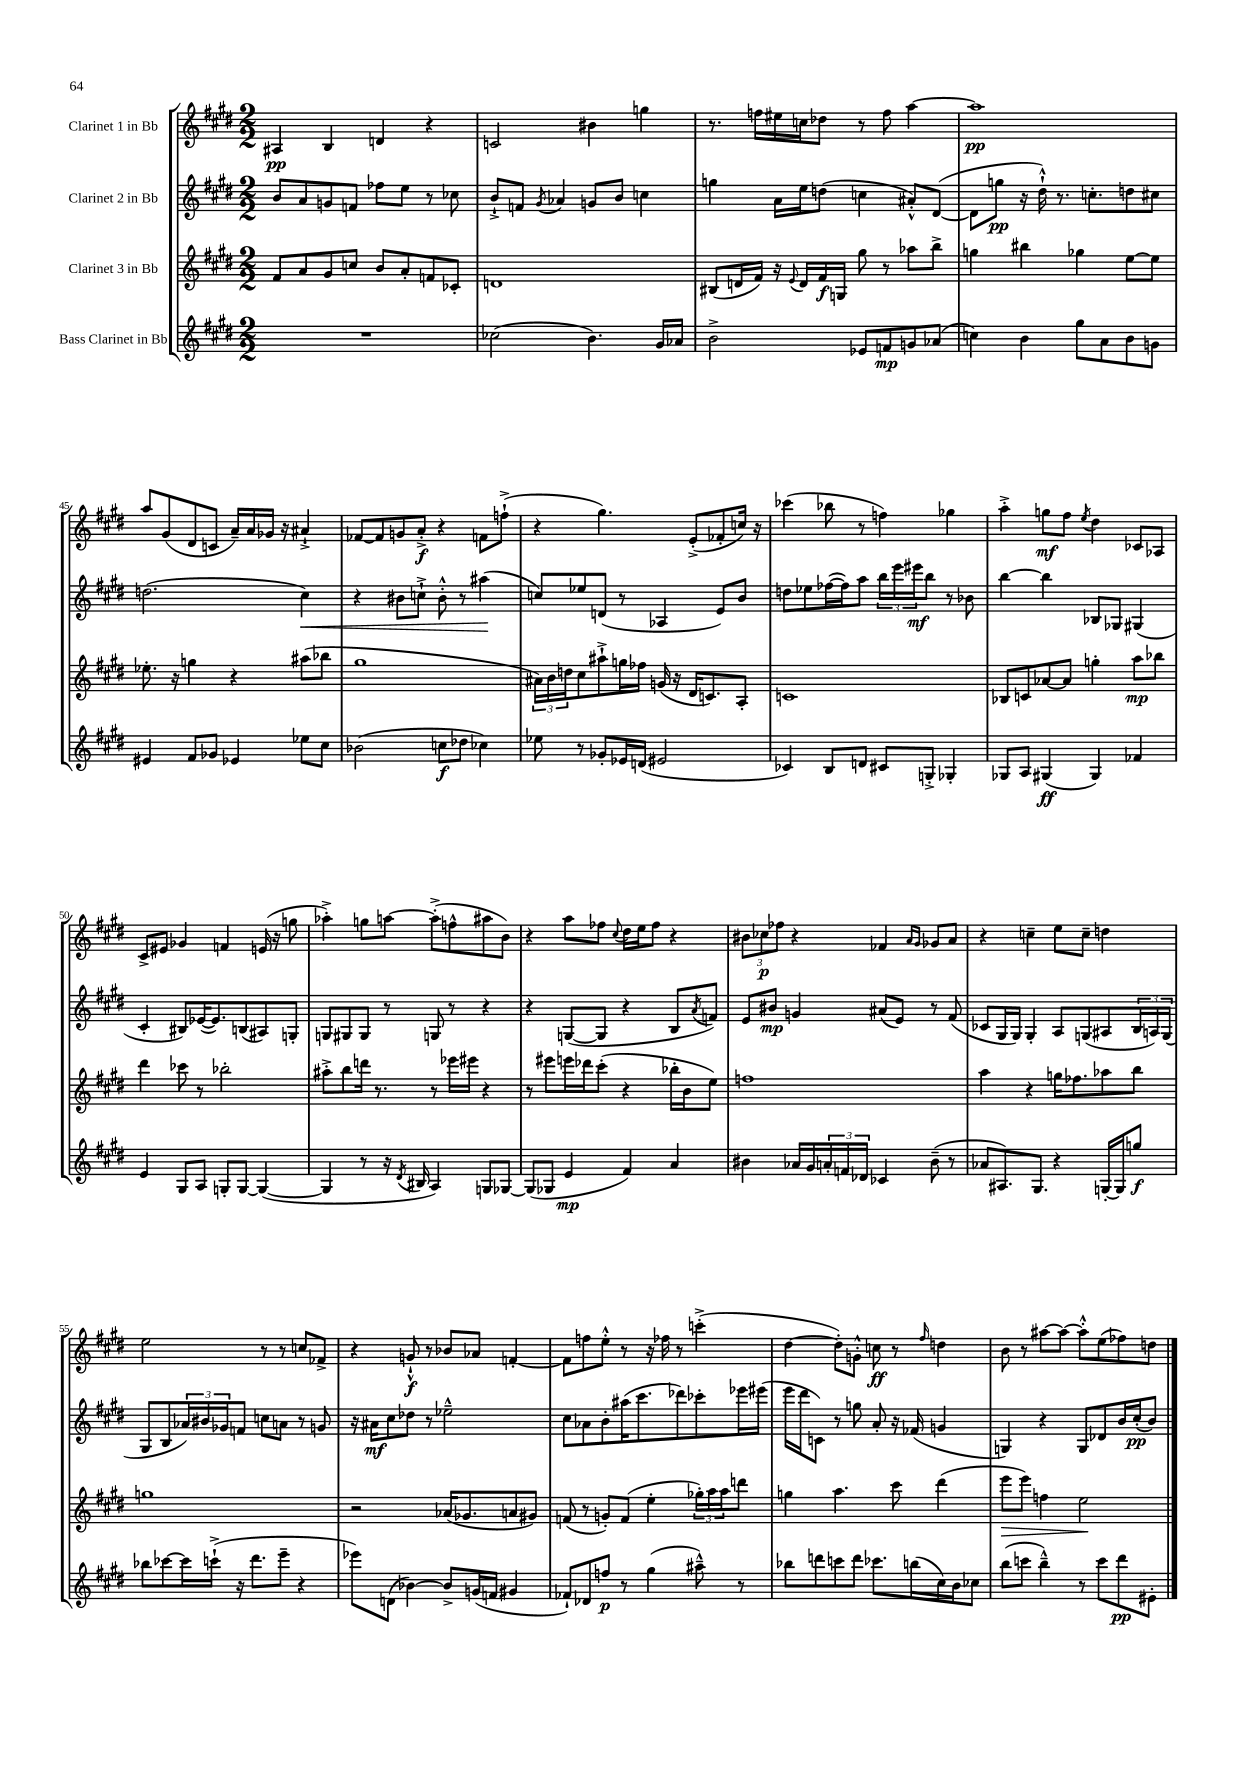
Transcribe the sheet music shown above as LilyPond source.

<<
\new StaffGroup <<
\new Staff = "s0" \with { instrumentName = "Clarinet 1 in Bb" } {
    \clef treble \key e \major \numericTimeSignature \time 2/2
    ais4\pp b4 d'4 r4 |
    c'2 bis'4 g''4 |
    r8. f''16 eis''16 c''16 des''8 r8 f''8 a''4~ |
    a''1\pp |
    a''8 gis'8( dis'8 c'8 a'16--) a'16 ges'16 r16 ais'4-!-> |
    fes'8~ fes'8 g'8 a'8-.->\f r4 f'8 f''8-!->( |
    r4 gis''4.) e'8-.->( fes'8-. c''16) r16 |
    ces'''4( bes''8 r8 f''4) ges''4 |
    a''4-.-> g''8\mf fis''8 \acciaccatura { e''8 } dis''4 ces'8 aes8 |
    cis'8-> eis'8 ges'4 f'4 e'16( r16 g''8 |
    aes''4-.->) g''8 a''8~ a''8-.->( f''8-^ ais''8 b'8) |
    r4 a''8 fes''8 \appoggiatura { cis''8 } dis''16 e''16 fes''8 r4 |
    \tuplet 3/2 { bis'8 ces''8\p fes''8 } r4 fes'4 \grace { a'16 gis'16 } ges'8 a'8 |
    r4 c''4-- e''8 c''8-- d''4 |
    e''2 r8 r8 c''8 fes'8-> |
    r4 g'8-!-^\f r8 bes'8 aes'8 f'4~-. |
    f'8 f''8 e''8-.-^ r8 r16 fes''16 r8 c'''4-.->( |
    dis''4~ dis''8-.) g'8-.-^ c''8\ff r8 \grace { fis''16 } d''4 |
    b'8 r8 ais''8~ ais''8~ ais''8-.-^ e''8( fes''8) d''8 \bar "|." |
}
\new Staff = "s1" \with { instrumentName = "Clarinet 2 in Bb" } {
    \clef treble \key e \major \numericTimeSignature \time 2/2
    b'8 a'8 g'8 f'8 fes''8 e''8 r8 ces''8 |
    b'8-!-> f'8 \acciaccatura { gis'8 } aes'4 g'8 b'8 c''4 |
    g''4 a'16 e''16 d''8( c''4 ais'8-.-^) dis'8~( |
    dis'8 g''8\pp r16 dis''16-!-^) r8. c''8.-. d''8 cis''8 |
    d''2.( cis''4\<) |
    r4 bis'8 c''8-!-> bis'8-.-^ r8 ais''4\!( |
    c''8) ees''8 d'8( r8 aes4 e'8) b'8 |
    d''8 ees''8 fes''16~( fes''16) a''8 \tuplet 3/2 { b''16 e'''16 eis'''16\mf } b''8 r8 bes'8 |
    b''4~ b''4 bes8 ges8 gis4( |
    cis'4-. bis8) ees'16~( ees'8.) b8( ais8) g8-. |
    g8 gis8 gis8 r8 g8 r8 r4 |
    r4 g8~( g8 r4 b8 \acciaccatura { a'8 } f'8) |
    e'8 bis'8\mp g'4 ais'8( e'8) r8 fis'8( |
    ces'8 gis16 gis16) gis4-. a8 g8( ais8 \tuplet 3/2 { b16 a16) g16( } |
    gis8 b8 \tuplet 3/2 { aes'16) bis'16 ges'16 } f'8 c''8 a'8 r8 g'8 |
    r16 ais'16\mf cis''8 des''8 r8 ees''2---^ |
    cis''8 aes'8 b'8-. ais''16( cis'''8. des'''8) ces'''8-. ees'''16 eis'''16( |
    e'''16 dis'''16 c'8) r8 g''8 a'8-. r16 fes'16( g'4 |
    g4) r4 g8 des'8 b'16 cis''16-.\pp( b'8) \bar "|." |
}
\new Staff = "s2" \with { instrumentName = "Clarinet 3 in Bb" } {
    \clef treble \key e \major \numericTimeSignature \time 2/2
    fis'8 a'8 gis'8 c''8 b'8 a'8-. f'8 ces'8-. |
    d'1 |
    bis8( d'16 fis'16) r16 \appoggiatura { e'8 } d'16 fis'16\f g16 gis''8 r8 aes''8 b''8-> |
    g''4 bis''4 ges''4 e''8~ e''8 |
    ees''8.-. r16 g''4 r4 ais''8( bes''8 |
    gis''1 |
    \tuplet 3/2 { ais'16) b'16 d''16 } cis''8 ais''8-!-> g''16 fes''16 g'16( r16 dis'16 c'8.) a8-. |
    c'1 |
    bes8 c'8 aes'8~ aes'8 g''4-. a''8\mp bes''8 |
    dis'''4 ces'''8 r8 bes''2-. |
    ais''8-.-> b''8 d'''16 r8. r8 ees'''16 eis'''16 r4 |
    r8 eis'''8 e'''16 des'''16 cis'''8-.( r4 bes''16-. b'16 e''8) |
    f''1 |
    a''4 r4 g''16 fes''8. aes''8 b''8 |
    g''1 |
    r2 aes'16( ges'8. a'8 gis'8) |
    f'8( r8 g'8-.) f'8( e''4-. \tuplet 3/2 { ges''16-.) a''16 a''16 } d'''8 |
    g''4 a''4. cis'''8 dis'''4( |
    e'''8\> e'''8) f''4 e''2\! \bar "|." |
}
\new Staff = "s3" \with { instrumentName = "Bass Clarinet in Bb" } {
    \clef treble \key e \major \numericTimeSignature \time 2/2
    R1 |
    ces''2( b'4.) gis'16 aes'16 |
    b'2-> ees'8 f'8\mp g'8 aes'8( |
    c''4) b'4 gis''8 a'8 b'8 g'8 |
    eis'4 fis'8 ges'8 ees'4 ees''8 cis''8 |
    bes'2( c''8\f des''8 ces''4) |
    ees''8 r8 ges'8-. ees'16 d'16( eis'2 |
    ces'4) b8 d'8 cis'8 g8-.-> ges4-. |
    ges8 a8 gis4\ff( gis4) fes'4 |
    e'4 gis8 a8 g8-. g8~ g4~( |
    g4 r8 r16 \acciaccatura { dis'8 } bis16 a4) g8 ges8~ |
    ges8( ges8 e'4\mp fis'4) a'4 |
    bis'4 aes'16 gis'16 \tuplet 3/2 { a'16-. f'16 des'16 } ces'4 bis'8--( r8 |
    aes'8 ais8.) gis8. r4 g16~-. g16 g''8\f |
    bes''8 ces'''8~ ces'''16 c'''16-!->( r16 dis'''8. e'''8-- r4 |
    ees'''8) d'8( bes'4~) bes'8-> g'16( f'16 gis'4 |
    fes'8-!) des'8 f''8\p r8 gis''4( ais''8---^) r8 |
    bes''8 d'''8 c'''8 d'''8 ces'''8. b''16( cis''16) b'16 ces''8 |
    b''8( c'''8 b''4---^) r8 c'''8 dis'''8\pp eis'8-. \bar "|." |
}
>>
>>
\layout { \context { \Score currentBarNumber = #41 \override BarNumber.break-visibility = ##(#f #t #t) barNumberVisibility = #(every-nth-bar-number-visible 5) } }
